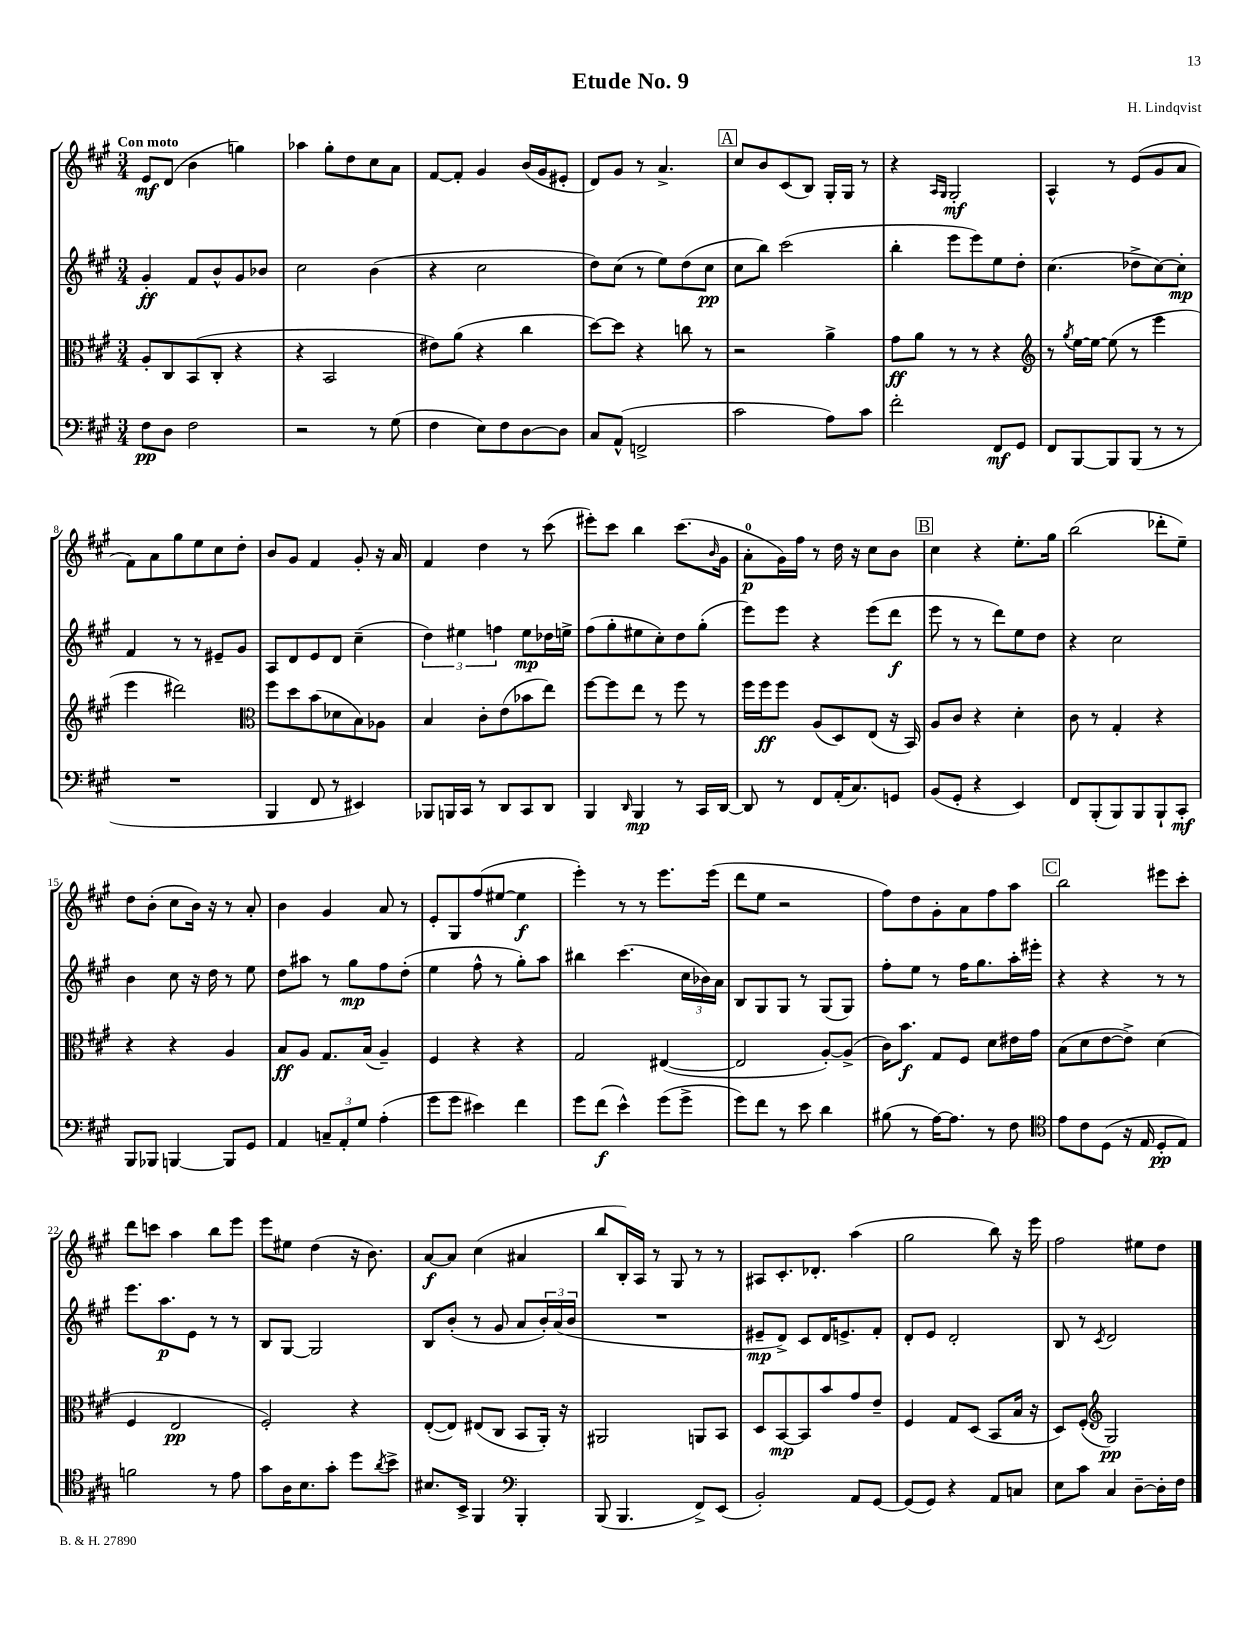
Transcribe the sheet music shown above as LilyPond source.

\header { title = "Etude No. 9" composer = "H. Lindqvist" }
<<
\new StaffGroup <<
\new Staff = "s0" {
    \clef treble \key a \major \numericTimeSignature \time 3/4 \tempo "Con moto"
    e'8\mf d'8( b'4 g''4) |
    aes''4 gis''8-. d''8 cis''8 a'8 |
    fis'8~ fis'8-. gis'4 b'16( gis'16 eis'8-. |
    d'8) gis'8 r8 a'4.-> |
    \mark \markup { \box "A" } cis''8 b'8 cis'8( b8) gis16-. gis16 r8 |
    r4 \grace { a16 gis16 } gis2-.\mf |
    a4-^ r8 e'8( gis'8 a'8 |
    fis'8) a'8 gis''8 e''8 cis''8 d''8-. |
    b'8 gis'8 fis'4 gis'8-. r16 a'16 |
    fis'4 d''4 r8 cis'''8( |
    eis'''8-.) cis'''8 b''4 cis'''8.( \grace { b'16 } gis'16 |
    a'8-0-.\p gis'16) fis''16 r8 d''16 r16 cis''8 b'8 |
    \mark \markup { \box "B" } cis''4 r4 e''8.-. gis''16 |
    b''2( des'''8-. e''8--) |
    d''8 b'8-.( cis''8 b'16) r16 r8 a'8-. |
    b'4 gis'4 a'8 r8 |
    e'8-. gis8 fis''8( eis''8~ eis''4\f |
    e'''4-.) r8 r8 e'''8. e'''16( |
    d'''8 e''8 r2 |
    fis''8) d''8 gis'8-. a'8 fis''8 a''8 |
    \mark \markup { \box "C" } b''2 eis'''8 cis'''8-. |
    d'''8 c'''8 a''4 b''8 e'''8 |
    e'''8 eis''8 d''4( r16 b'8.) |
    a'8~\f a'8 cis''4( ais'4 |
    b''8 b16-.) a16 r8 gis8 r8 r8 |
    ais8 cis'8.-. des'8.-. a''4( |
    gis''2 b''8) r16 e'''16 |
    fis''2 eis''8 d''8 \bar "|." |
}
\new Staff = "s1" {
    \clef treble \key a \major \numericTimeSignature \time 3/4
    gis'4-.\ff fis'8 b'8-^ gis'8 bes'8 |
    cis''2 b'4( |
    r4 cis''2 |
    d''8) cis''8( r8 e''8) d''8( cis''8\pp |
    \mark \markup { \box "A" } cis''8 b''8) cis'''2( |
    b''4-. e'''8 e'''8) e''8 d''8-. |
    cis''4.( des''8-> cis''8~) cis''8-.\mp |
    fis'4 r8 r8 eis'8-- gis'8 |
    a8 d'8 e'8 d'8 cis''4--( |
    \tuplet 3/2 { d''4) eis''4 f''4 } eis''8\mp des''16 e''16-> |
    fis''8( gis''8-. eis''8 cis''8-.) d''8 gis''8-.( |
    e'''8) e'''8 r4 e'''8( d'''8\f |
    \mark \markup { \box "B" } e'''8 r8 r8 d'''8) e''8 d''8 |
    r4 cis''2 |
    b'4 cis''8 r16 d''16 r8 e''8 |
    d''8 ais''8 r8 gis''8\mp fis''8 d''8-.( |
    e''4 fis''8-^ r8 gis''8-.) a''8 |
    bis''4 cis'''4.( \tuplet 3/2 { cis''16 bes'16) a'16 } |
    b8 gis8 gis8 r8 gis8( gis8) |
    fis''8-. e''8 r8 fis''16 gis''8. a''16-. eis'''16-. |
    \mark \markup { \box "C" } r4 r4 r8 r8 |
    e'''8. a''8.\p e'8 r8 r8 |
    b8 gis8~ gis2 |
    b8 b'8-.( r8 gis'8 a'8 \tuplet 3/2 { b'16-.) a'16( b'16 } |
    R2. |
    eis'8--\mp d'8->) cis'8 d'16 e'8.-> fis'8-. |
    d'8-. e'8 d'2-. |
    b8 r8 \acciaccatura { cis'8 } d'2 \bar "|." |
}
\new Staff = "s2" {
    \clef alto \key a \major \numericTimeSignature \time 3/4
    a8-. cis8 b,8( cis8-. r4 |
    r4 b,2 |
    eis'8) a'8( r4 cis''4 |
    d''8~) d''8 r4 c''8 r8 |
    \mark \markup { \box "A" } r2 a'4-> |
    gis'8\ff a'8 r8 r8 r4 |
    \clef treble r8 \acciaccatura { gis''8 } e''16~ e''16~ e''8( r8 e'''4 |
    e'''4 dis'''2) |
    \clef alto fis''8 d''8 b'8( des'8 b8) aes8 |
    b4 cis'8-. e'8( bes'8 e''8) |
    fis''8~ fis''8 e''8 r8 fis''8 r8 |
    fis''16 fis''16\ff fis''8 a8( d8) e8( r16 b,16) |
    \mark \markup { \box "B" } a8 cis'8 r4 d'4-. |
    cis'8 r8 gis4-. r4 |
    r4 r4 a4 |
    b8\ff a8 gis8. b16( a4--) |
    fis4 r4 r4 |
    gis2 eis4~( |
    eis2 a8~-.) a8->( |
    cis'16) b'8.\f gis8 fis8 d'8 eis'16 gis'16 |
    \mark \markup { \box "C" } b8( d'8 e'8~ e'8->) d'4( |
    fis4 e2\pp |
    fis2-.) r4 |
    e8~-.( e8) eis8( cis8 b,8 a,16-.) r16 |
    ais,2 a,8 b,8 |
    d8 b,8~\mp b,8 b'8 gis'8 e'8-- |
    fis4 gis8 d8( b,8 b16 r16 |
    d8) fis8-.( \clef treble gis2\pp) \bar "|." |
}
\new Staff = "s3" {
    \clef bass \key a \major \numericTimeSignature \time 3/4
    fis8\pp d8 fis2 |
    r2 r8 gis8( |
    fis4 e8) fis8 d8~ d8 |
    cis8 a,8-^( f,2-> |
    \mark \markup { \box "A" } cis'2 a8) cis'8 |
    fis'2-. fis,8\mf gis,8 |
    fis,8 b,,8~ b,,8 b,,8( r8 r8 |
    R2. |
    b,,4 fis,8 r8 eis,4) |
    bes,,8 b,,16 cis,16 r8 d,8 cis,8 d,8 |
    b,,4 \grace { d,16 } b,,4\mp r8 cis,16 d,16~ |
    d,8 r8 fis,8 a,16-.( cis8.) g,8 |
    \mark \markup { \box "B" } b,8( gis,8-. r4 e,4) |
    fis,8 b,,8-.( b,,8) b,,8 b,,8-! cis,8-.\mf |
    b,,8 bes,,8 b,,4~ b,,8 gis,8 |
    a,4 \tuplet 3/2 { c8-- a,8-. gis8 } a4-.( |
    gis'8 gis'8 eis'4) fis'4 |
    gis'8 fis'8\f( e'4-^) gis'8( gis'8-> |
    gis'8) fis'8 r8 e'8 d'4 |
    bis8( r8 a16~) a8. r8 fis8 |
    \mark \markup { \box "C" } \clef tenor e'8 cis'8 d8( r16 e16 d8-.\pp e8) |
    f'2 r8 e'8 |
    gis'8 a16 b8. gis'8-. d''8 \acciaccatura { a'8 } b'8-> |
    bis8. b,16-> fis,4 \clef bass b,,4-. |
    b,,8( b,,4. fis,8->) e,8( |
    b,2-.) a,8 gis,8~ |
    gis,8( gis,8) r4 a,8 c8 |
    e8 cis'8 cis4 d8~-- d16-. fis16 \bar "|." |
}
>>
>>
